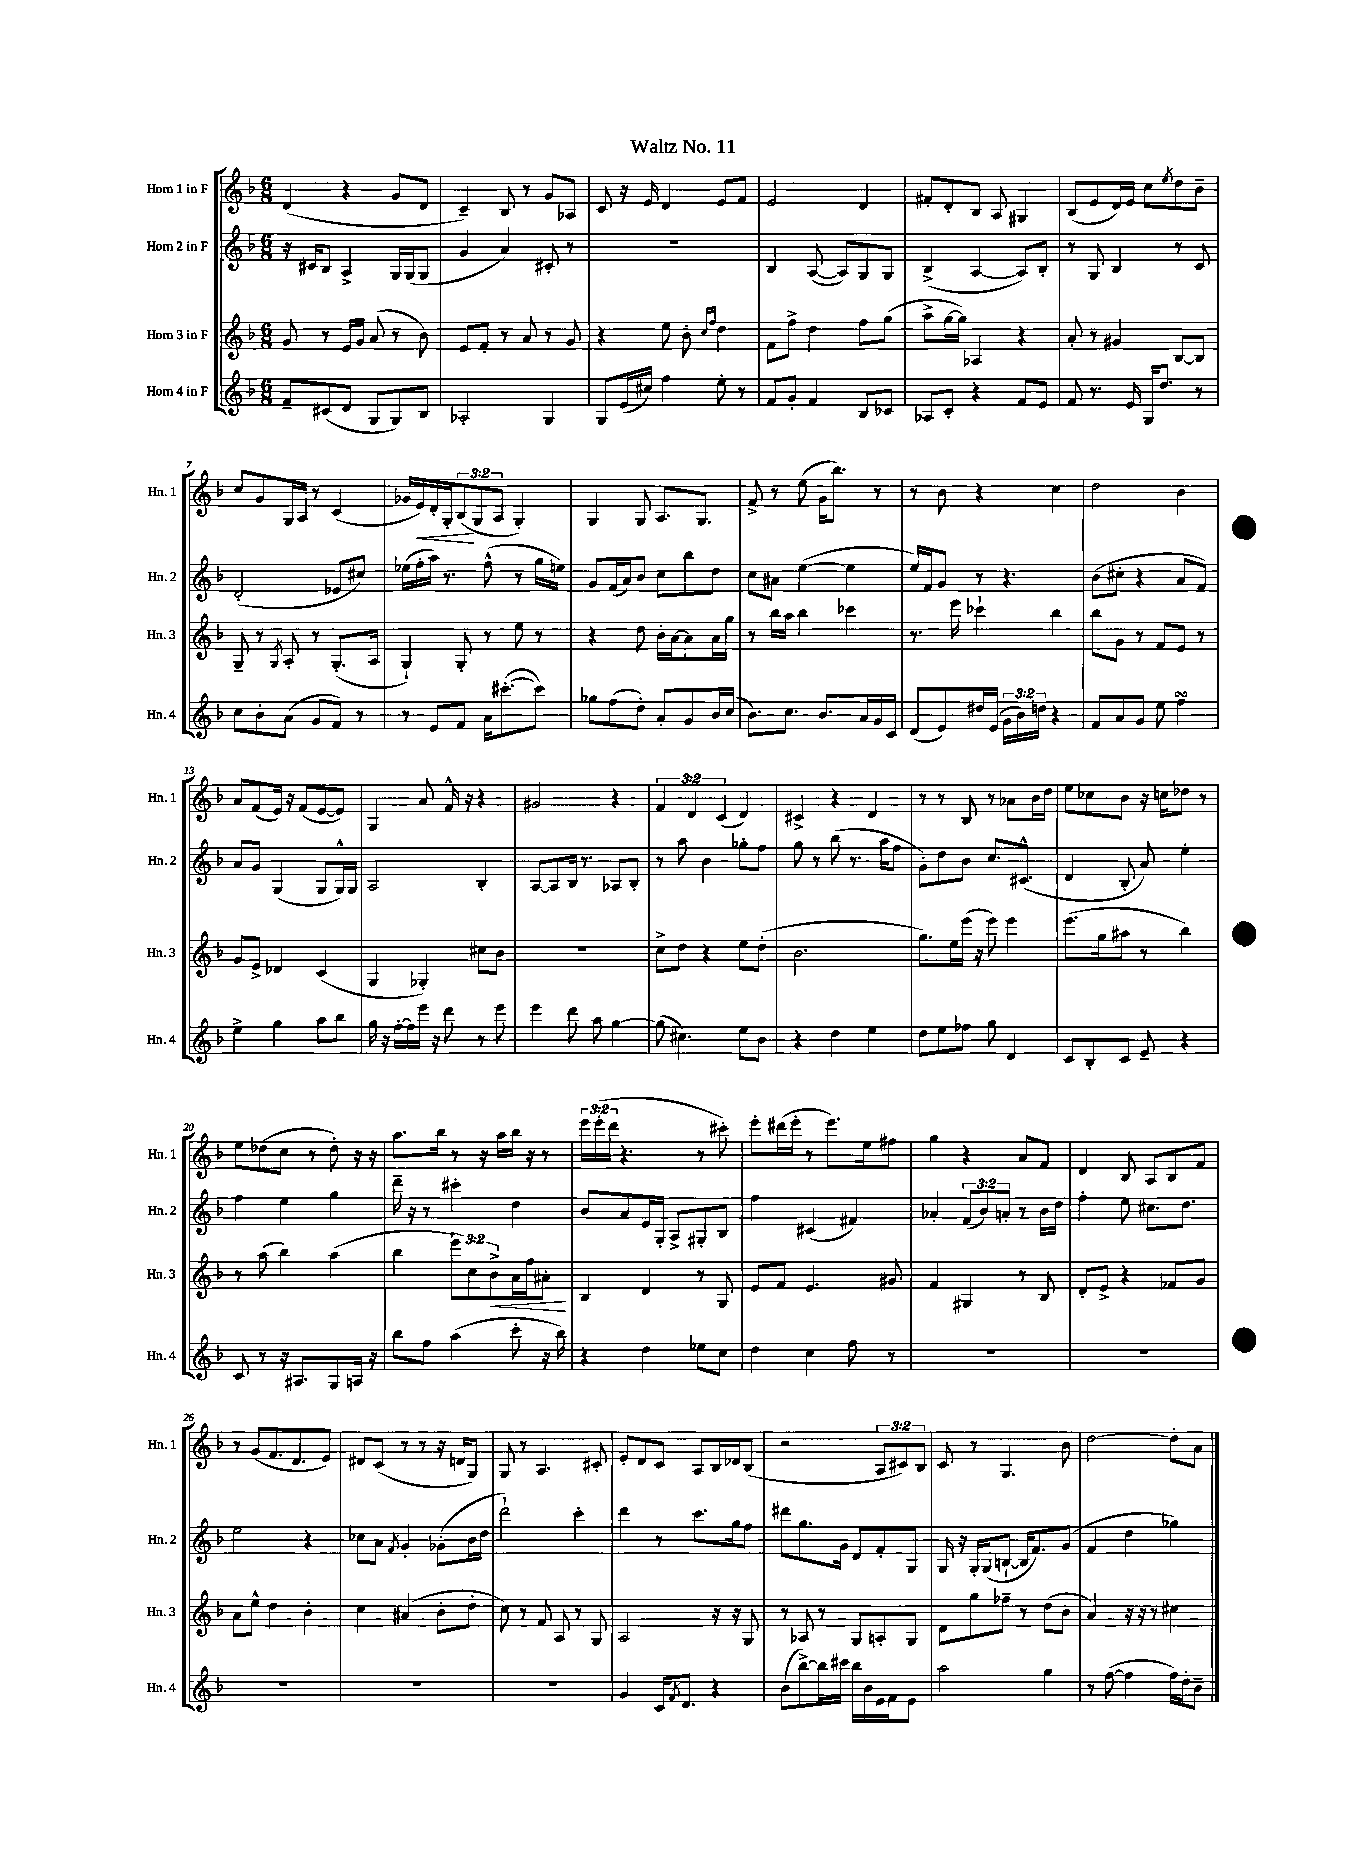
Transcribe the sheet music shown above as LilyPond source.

\header { title = "Waltz No. 11" }
<<
\new StaffGroup <<
\new Staff = "s0" \with { instrumentName = "Horn 1 in F" shortInstrumentName = "Hn. 1" } {
    \clef treble \key f \major \numericTimeSignature \time 6/8 \override Staff.TupletNumber.text = #tuplet-number::calc-fraction-text
    d'4( r4 g'8 d'8 |
    c'4--) bes8 r8 g'8 aes8 |
    c'8 r16 e'16 d'4 e'8 f'8 |
    e'2 d'4 |
    fis'8-. d'8-. bes8 a8 gis4 |
    bes8( e'8 d'16) e'16 c''8 \acciaccatura { e''8 } d''8 bes'8-- |
    c''8 g'8 g16 a16 r8 c'4( |
    ges'16 e'16\<) d'16-. g16-. \tuplet 3/2 { bes8\!( g8 a8 } g4-.) |
    g4 g8 a8. g8. |
    f'8-> r8 e''8( g'16 bes''8.) r8 |
    r8 bes'8 r4 c''4 |
    d''2 bes'4 |
    a'8 f'8( e'16) r16 f'8( e'8~ e'8) |
    g4 a'8 f'16-^ r16 r4 |
    gis'2 r4 |
    \tuplet 3/2 { f'4 d'4 c'4( } d'4) |
    cis'4-> r4 d'4 |
    r8 r8 bes8 r8 aes'8 bes'16 d''16 |
    e''8 ces''8 bes'8 r16 c''16 des''8 r8 |
    e''8 des''8( c''8 r8 des''8-.) r16 r16 |
    a''8. bes''16 r8 r16 a''16 bes''16 r16 r8 |
    \tuplet 3/2 { e'''16 e'''16-.( d'''16 } r4. r8 cis'''8-.) |
    e'''8-. dis'''16( e'''16-. r8 e'''8.) e''16 fis''8 |
    g''4 r4 a'8 f'8 |
    d'4 bes8 a8 bes8 f'8 |
    r8 g'8( f'8. d'8. e'8) |
    dis'8 c'8( r8 r8 r16 d'16 g8) |
    g8 r8 a4. cis'8-. |
    e'8-. d'8 c'8 a8 bes16 des'16 bes8( |
    r2 \tuplet 3/2 { a8 cis'8) bes8 } |
    c'8 r8 g4. bes'8 |
    d''2~ d''8-. a'8 \bar "|." |
}
\new Staff = "s1" \with { instrumentName = "Horn 2 in F" shortInstrumentName = "Hn. 2" } {
    \clef treble \key f \major \numericTimeSignature \time 6/8 \override Staff.TupletNumber.text = #tuplet-number::calc-fraction-text
    r16 cis'16 bes8 a4-> g16 g16( g8 |
    g'4 a'4) cis'8-. r8 |
    R2. |
    bes4 a8~( a8) g8 g8 |
    bes4->( a4~ a8) bes8-. |
    r8 g8 bes4 r8 c'8 |
    d'2-.( ees'8 cis''8) |
    ees''16( f''16-. a''16) r8. f''8-^( r8 g''16 e''16) |
    g'8 f'16( a'16) bes'8 c''8 bes''8 d''8 |
    c''8 ais'8 e''4~( e''4 |
    e''16) f'16 g'8 r8 r4. |
    bes'8( cis''8-. r4 a'8 f'8) |
    a'8 g'8 g4( g8 g16-^) g16 |
    a2 bes4-. |
    a8~ a8 bes16 r8. aes8 bes8-. |
    r8 a''8 bes'4 ges''8-. f''8 |
    g''8 r8 bes''8( r8. a''16 f''8 |
    g'8-.) d''8 bes'8 c''8. cis'8.-^( |
    d'4 bes8-. a'8) e''4-. |
    f''4 e''4 g''4 |
    d'''16-- r16 r8 cis'''4-. d''4 |
    bes'8 a'8 e'16 g16-. a8-> gis8-. bes8 |
    f''4 cis'4( fis'4) |
    aes'4-. \tuplet 3/2 { f'8( bes'8) a'8-. } r8 bes'16 d''16 |
    f''4-. e''8 cis''8. d''8. |
    e''2 r4 |
    ces''8 a'8 \acciaccatura { f'8 } g'4-. ges'8-.( bes'16 d''16 |
    d'''2-!) c'''4-. |
    d'''4 r8 c'''8. g''16 f''8 |
    dis'''8 g''8. g'16 d'8 f'8-. g8 |
    g16 r16 g16-. g16( b8~-! b16 f'8.) g'8( |
    f'4 d''4 ges''4) \bar "|." |
}
\new Staff = "s2" \with { instrumentName = "Horn 3 in F" shortInstrumentName = "Hn. 3" } {
    \clef treble \key f \major \numericTimeSignature \time 6/8 \override Staff.TupletNumber.text = #tuplet-number::calc-fraction-text
    g'8 r8 e'16 g'16 a'8( r8 bes'8) |
    e'8 f'8-. r8 a'8 r8 g'8 |
    r4 e''8 bes'8-. \grace { c''16 f''16 } d''4 |
    f'8 f''8-> d''4 f''8 g''8( |
    a''8-> g''16~ g''16) aes4 r4 |
    a'8-. r8 gis'4 bes8~ bes8 |
    g8-- r8 \acciaccatura { g8 } a8-. r8 g8.-.( a16 |
    g4-!) g8-. r8 e''8 r8 |
    r4 d''8 bes'16-. a'16~ a'8 a'16 g''16 |
    r8 bes''16 a''16 bes''4 ces'''4 |
    r8. e'''16 ces'''4-! bes''4 |
    bes''8 g'8 r8 f'8 e'8 r8 |
    g'8 e'8-> des'4 c'4( |
    g4 ges4-.) cis''8 bes'8 |
    R2. |
    c''8-> d''8 r4 e''8 d''8-.( |
    bes'2. |
    g''8.) e''16 e'''16( r16 e'''8) e'''4 |
    e'''8.( g''16 ais''8 r8 bes''4) |
    r8 a''8( bes''4) a''4( |
    bes''4 \tuplet 3/2 { e'''8) c''8 bes'8->\< } a'16 f''16 ais'8-.\! |
    bes4 d'4 r8 g8 |
    e'8 f'8 e'4. gis'8 |
    f'4 gis4 r8 bes8 |
    d'8-. e'8-> r4 fes'8 g'8 |
    a'8 e''8-^ d''4 bes'4-. |
    c''4 ais'4( bes'8-. d''8-. |
    c''8) r8 f'8 a8 r8 g8 |
    a2 r16 r16 g8 |
    r8 aes8 r8 g8 a8-. g8 |
    d'8 g''8 fes''8-- r8 d''8( bes'8 |
    a'4) r16 r16 r8 cis''4 \bar "|." |
}
\new Staff = "s3" \with { instrumentName = "Horn 4 in F" shortInstrumentName = "Hn. 4" } {
    \clef treble \key f \major \numericTimeSignature \time 6/8 \override Staff.TupletNumber.text = #tuplet-number::calc-fraction-text
    f'8-- cis'8( d'8 g8 g8) bes8 |
    aes2-. g4 |
    g8 e'16( cis''16) f''4 e''8-. r8 |
    f'8 g'8-. f'4 bes8 ces'8 |
    aes8 c'8-. r4 f'8 e'8 |
    f'8 r8. e'16 g16 d''8. r8 |
    c''8 bes'8-. a'8( g'8 f'8) r8 |
    r8 e'8 f'8 a'16 cis'''8.~-.( cis'''8) |
    ges''8 f''8( d''8-.) a'8-. g'8 bes'16 c''16( |
    bes'8.) c''8. bes'8. a'16 g'16 c'16 |
    d'8( e'8) dis''16 e'16( \tuplet 3/2 { g'16 bes'16) d''16 } r4 |
    f'8 a'8 g'8 e''8 f''4\turn |
    e''4-> g''4 a''8 bes''8 |
    g''16 r16 f''16~-. f''16 e'''16 r16 d'''8 r8 e'''8 |
    e'''4 d'''8 a''8 g''4~ |
    g''8( cis''4.) e''8 bes'8 |
    r4 d''4 e''4 |
    d''8 e''8 fes''8 g''8 d'4 |
    c'8 bes8-. c'8 e'8-- r4 |
    c'8 r8 r16 ais8. g8 a16 r16 |
    bes''8 f''8 a''4( c'''8-. r16 bes''16) |
    r4 d''4 ees''8 c''8 |
    d''4 c''4 f''8 r8 |
    R2. |
    R2. |
    R2. |
    R2. |
    R2. |
    g'4 c'16 \acciaccatura { f'8 } d'8. r4 |
    bes'8( bes''8~->) bes''16 cis'''16 bes''16 bes'16 e'16 f'16 e'8 |
    a''2 g''4 |
    r8 f''8~( f''4 f''16) d''16-. bes'8-- \bar "|." |
}
>>
>>
